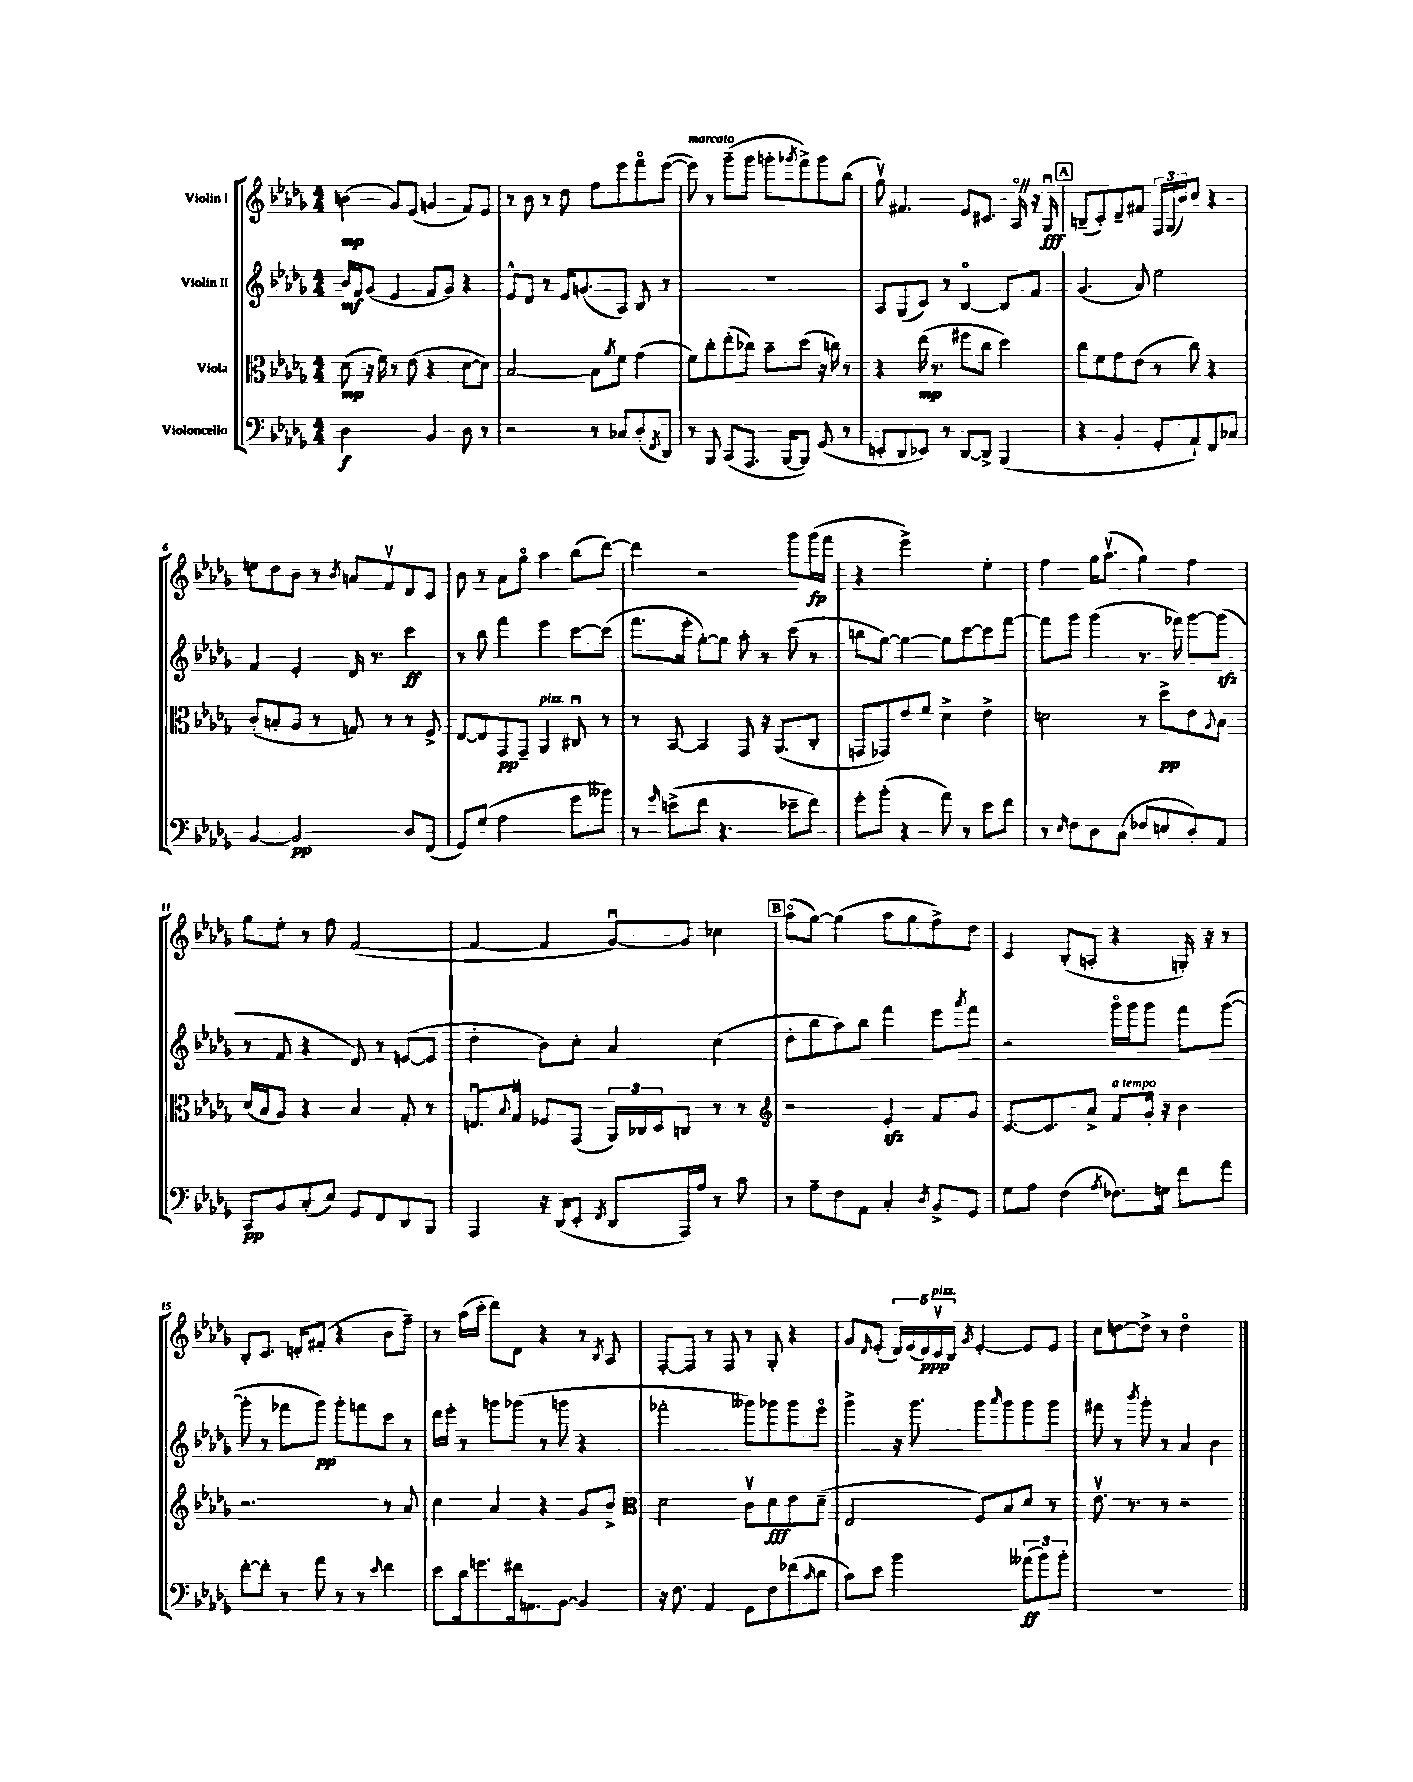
<<
\new StaffGroup <<
\new Staff = "s0" \with { instrumentName = "Violin I" } {
    \clef treble \key des \major \numericTimeSignature \time 4/4
    b'4\mp( ges'8) ees'8( g'4 f'8) ees'8 |
    r8 bes'8 r8 des''8 f''8 ees'''8 f'''8\flageolet ees'''8~( |
    ees'''8^\markup { \italic "marcato" }) r8 ges'''8--( ges'''8 g'''8-. \acciaccatura { ges'''8 } f'''8->) ges'''8 bes''8( |
    ges''8\upbow) fis'4. ees'8 cis'8. aes16\flageolet \once \override BreathingSign.text = \markup { \musicglyph "scripts.caesura.straight" } \breathe r16 ges16\downbow\fff |
    \mark \markup { \box "A" } b8--( c'8-.) des'8-- fis'8 \tuplet 3/2 { f16 ges16( bes'16) } c''8 r4 |
    e''8 des''8 bes'8 r8 \acciaccatura { bes'8 } a'8 f'8\upbow des'8 c'8 |
    bes'8 r8 aes'8 ges''8\flageolet aes''4 bes''8( des'''8~) |
    des'''4 r2 ges'''8 ges'''16\fp( f'''16 |
    r4 ees'''2->) ees''4-. |
    f''4 ges''16 aes''8.\upbow( ges''4) f''4 |
    ges''8 ees''8-. r8 f''8 f'2~( |
    f'4~ f'4 ges'8~\downbow) ges'8 ces''4 |
    \mark \markup { \box "B" } aes''8\flageolet( ges''8~) ges''4( aes''8 ges''8 f''8->) des''8 |
    c'4 bes8-.( a8-. r4 g16-.) r16 r8 |
    bes8-. c'8. d'16-. fis'8-.( r4 bes'8 f''8--) |
    r8 aes''16( c'''16-. des'''8) des'8 r4 r8 \acciaccatura { bes8 } aes8 |
    f8~-. f8 r8 f8 r8 ges8-. r4 |
    ges'8 \grace { des'16 } ees'8-.( \tuplet 5/4 { des'16) ees'16( des'16\ppp) c'16\upbow^\markup { \italic "pizz." } bes16 } \acciaccatura { ges'8 } ees'4~-. ees'8 ees'8 |
    c''8 d''8~ d''8-> r8 d''2\flageolet \bar "|." |
}
\new Staff = "s1" \with { instrumentName = "Violin II" } {
    \clef treble \key des \major \numericTimeSignature \time 4/4
    bes'16\mf f'16 ges'8( ees'4 f'8 ges'8) r4 |
    ees'8-^ des'8 r8 ees'16 g'8.( aes8) bes8 r8 |
    R1 |
    aes8 ges8( c'8) r8 bes4~\flageolet bes8 f'8 |
    \mark \markup { \box "A" } ges'4.( aes'8) ees''2 |
    f'4 ees'4-. des'16 r8. c'''4\ff |
    r8 bes''8 f'''4 ees'''4 c'''8~ c'''8( |
    f'''8. ees'''16-. ges''8~-.) ges''8 aes''8-. r8 c'''8( r8 |
    b''8 ges''8~) ges''4~ ges''8 c'''8~ c'''8 f'''8~ |
    f'''8 ges'''8 ges'''4( r8. fes'''16) ges'''8~ ges'''8\sfz( |
    r8 f'8 r4 des'8) r8 e'8~( e'8 |
    des''4-. bes'8) c''8-. aes'4 c''4( |
    \mark \markup { \box "B" } des''8-. bes''8 aes''8) bes''8 f'''4 ees'''8 \acciaccatura { aes'''8 } f'''8 |
    r2 ges'''16\flageolet ges'''16 ges'''8 f'''8 ges'''8~( |
    ges'''8-. r8 fes'''8 ges'''8\pp) ges'''8-. f'''8 c'''8 r8 |
    des'''16 ees'''16-. r8 g'''8 ges'''8( r8 g'''8 r4 |
    fes'''2-. geses'''8) ges'''8 ges'''8 ees'''8\flageolet |
    ges'''4-> r16 ges'''8. ges'''8 \grace { aes'''16 } ges'''8 ges'''8 ges'''8 |
    fis'''8 r8 \acciaccatura { bes'''8 } ges'''8-. r8 aes'4 bes'4 \bar "|." |
}
\new Staff = "s2" \with { instrumentName = "Viola" } {
    \clef alto \key des \major \numericTimeSignature \time 4/4
    des'8\mp( r16 f'16) r8 ees'8( r4 des'8~ des'8) |
    bes2~ bes8 \acciaccatura { aes'8 } f'8 ges'4( |
    f'8) c''8-. ees''8-.( ces''8) bes'8-- des''8( r16 c''16) r8 |
    r4 ees''16\mp( r8. fis''8 c''8 des''4) |
    \mark \markup { \box "A" } c''8 f'8 ges'8 ees'8( r8 c''8) r4 |
    c'8-.( b8-. aes8 r8 g8) r8 r8 f8-> |
    ees8~ ees8 ges,8\pp ges,8-- aes,4^\markup { \italic "pizz." } cis8\downbow r8 |
    r8 bes,8~ bes,4 ges,8 r16 aes,8.( c8-. |
    g,8 ges,8) ees'8 f'8 des'4-> ees'4-> |
    d'2 r8 des''8->\pp ees'8 \appoggiatura { aes8 } bes8 |
    des'16( bes16 aes8) r4 bes4 ges8-. r8 |
    e8.\downbow \appoggiatura { bes8 } ges16\upbow fes8 ges,8( \tuplet 3/2 { aes,16) ces16 des16 } c8 r8 r8 |
    \mark \markup { \box "B" } \clef treble r2 ees'4-.\sfz f'8 ges'8 |
    c'8.~ c'8. aes'8-> f'8^\markup { \italic "a tempo" } ges'16-. r16 bes'4 |
    r2. r8 aes'8 |
    c''4 aes'4 r4 ges'8 bes'8-> |
    \clef alto des'2 c'8\upbow des'8\fff ees'8 des'8--( |
    ees2 f8) bes8 des'8 r8 |
    ees'8.\upbow r8. r8 r2 \bar "|." |
}
\new Staff = "s3" \with { instrumentName = "Violoncello" } {
    \clef bass \key des \major \numericTimeSignature \time 4/4
    des2\f bes,4 des8 r8 |
    r2 r8 ces8 des8-.( \acciaccatura { f,8 } des,8) |
    r8 bes,,8 c,8( aes,,8. bes,,16~ bes,,8) ges,8( r8 |
    e,8-. des,8 ees,8) r8 des,8~ des,8-> bes,,4( |
    \mark \markup { \box "A" } r4 bes,4-. ges,8-. aes,8-!) f,8 ces8 |
    bes,4~ bes,2\pp des8 f,8( |
    ges,8) ges8( aes2 ges'8 beses'8) |
    r8 \grace { ges'16 } e'8->( f'8 r4. ees'8-- f'8) |
    ges'8-. bes'8-.( r4 aes'8) r8 ees'8 f'8 |
    r8 \grace { ees16 } f8 des8 c8( fes8 e8 des8-.) aes,8 |
    c,8\pp bes,8 c8-.( ees8) ges,8 f,8 des,8 bes,,8 |
    aes,,4 r16 des,16( ees,8-. \acciaccatura { f,8 } des,8 aes,,16) aes16 r8 c'8 |
    \mark \markup { \box "B" } r8 aes8-- f8 aes,8 c4-. \acciaccatura { des8 } bes,8-> ges,8 |
    ges8 aes8 f4( \acciaccatura { aes8 } fes8.) g16 f'8 aes'8 |
    f'8~-. f'8-. r8 aes'8 r8 r8 \grace { ees'16 } f'4 |
    ees'8 des'16 g'8. fis'16 a,8. bes,8~ bes,4 |
    r16 f8. aes,4 ges,8 f8 fes'8( \grace { c'16 } des'8 |
    c'8) ees'8 bes'2 \tuplet 3/2 { aeses'8\ff( bes'8) bes'8-. } |
    R1 \bar "|." |
}
>>
>>
